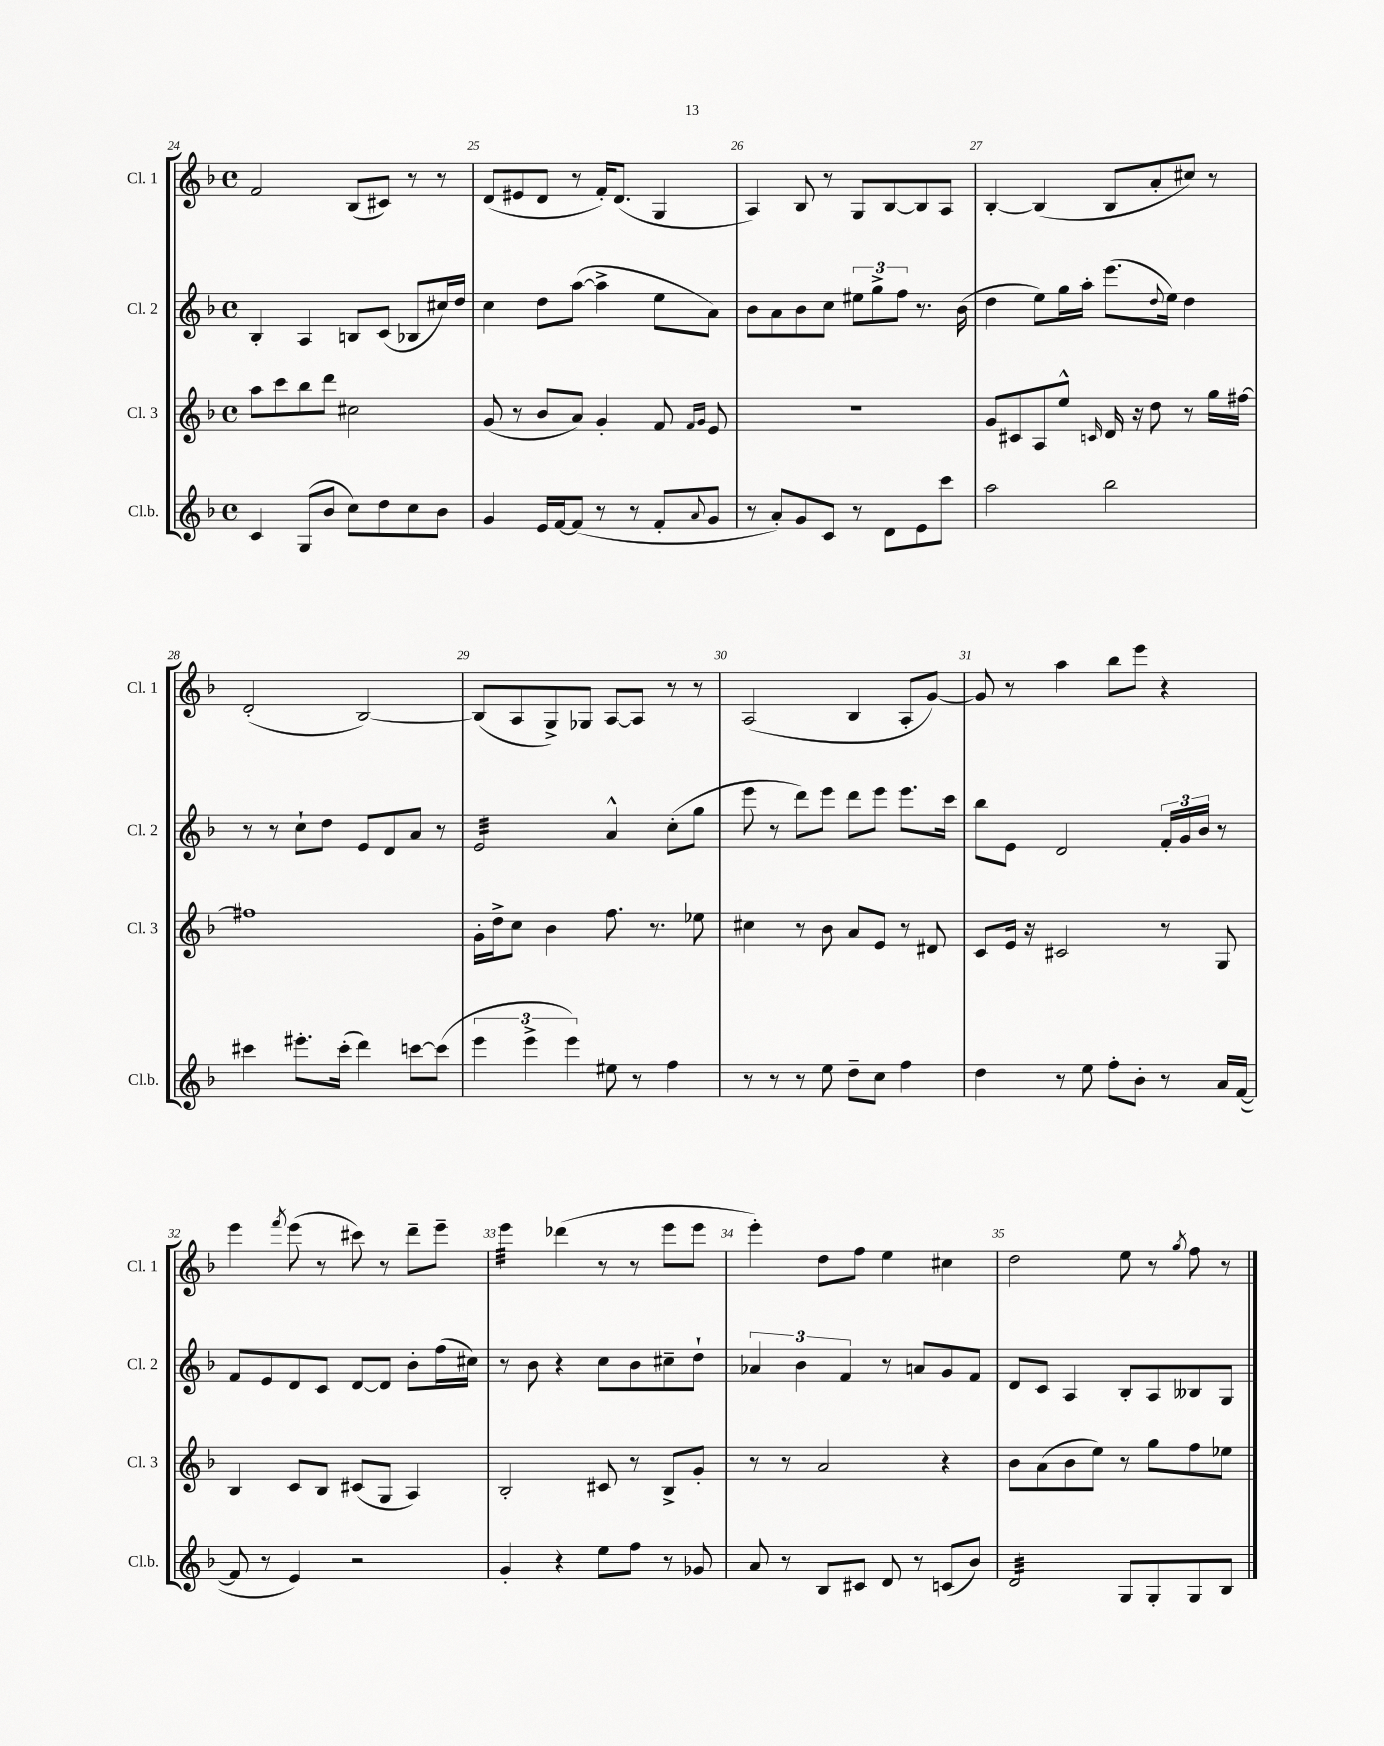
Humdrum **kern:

**kern	**kern	**kern	**kern
*part4	*part3	*part2	*part1
*staff4	*staff3	*staff2	*staff1
*I"Cl.b.	*I"Cl. 3	*I"Cl. 2	*I"Cl. 1
*I'Cl.b.	*I'Cl. 3	*I'Cl. 2	*I'Cl. 1
*clefG2	*clefG2	*clefG2	*clefG2
*k[b-]	*k[b-]	*k[b-]	*k[b-]
*M4/4	*M4/4	*M4/4	*M4/4
*met(c)	*met(c)	*met(c)	*met(c)
=24	=24	=24	=24
4c/	8aa\L	4B-'/	2f/
.	8ccc\	.	.
(8G/L	8bb-\	4A/	.
8b-/J	8ddd\J	.	.
8cc\L)	2cc#X\	8Bn/L	(8B-/L
8dd\	.	(8c/J	8c#X/J)
8cc\	.	8B-X/L	8r
8b-\J	.	16cc#X/L)	8r
.	.	16dd/JJ	.
=25	=25	=25	=25
4g/	(8g/	4cc\	(8d/L
.	8r	.	8e#X/
16e/LL	8b-/L	8dd\L	8d/J
[16f/J	.	.	.
(8f/J]	8a/J)	([8aa\J	8r
8r	4g'/	4aa^\]	16f'/KL)
.	.	.	(8.d/J
8r	.	.	.
8f'/L	8f/	8ee\L	4G/
.	16qqf/LL	.	.
8qqa/	16qqg/JJ	.	.
8g/J	8e/	8a\J)	.
=26	=26	=26	=26
8r	1r	8b-\L	4A/)
8a'/L)	.	8a\	.
8g/	.	8b-\	8B-/
8c/J	.	8cc\J	8r
8r	.	12ee#X\L	8G/L
.	.	12gg^\	.
8d\L	.	.	[8B-/
.	.	12ff\J	.
8e\	.	8.r	8B-/]
8ccc\J	.	.	8A/J
.	.	(16b-\	.
=27	=27	=27	=27
2aa\	8g/L	4dd\	[4B-'/
.	8c#X/	.	.
.	8A/	8ee\L)	(4B-/]
.	8ee^^/J	16gg\L	.
.	.	16aa'\JJ	.
.	16qqcn/	.	.
2bb-\	16d/	(8.eee\L	8B-/L
.	16r	.	.
.	8dd\	.	8a'/
.	.	8qqdd/	.
.	.	16ee\Jk)	.
.	8r	4dd\	8cc#X/J)
.	16gg\LL	.	8r
.	[16ff#X\JJ	.	.
!!LO:LB:g=z
=28	=28	=28	=28
4ccc#X\	1ff#X]	8r	(2d'/
.	.	8r	.
8.eee#X'\L	.	8cc`\L	.
.	.	8dd\J	.
(16ccc#'\Jk	.	.	.
4ddd\)	.	8e/L	[2B-/)
.	.	8d/	.
[8cccn\L	.	8a/J	.
(8ccc\J]	.	8r	.
=29	=29	=29	=29
*	*	*tremolo	*
6eee\	16g'\LL	32e/LLL	(8B-/L]
.	.	32e/	.
.	16dd^\J	32e/	.
.	.	32e/	.
.	8cc\J	32e/	8A/
.	.	32e/	.
6eee^\	.	.	.
.	.	32e/	.
.	.	32e/	.
.	4b-\	32e/	8G^/)
.	.	32e/	.
.	.	32e/	.
6eee\)	.	.	.
.	.	32e/	.
.	.	32e/	8G-X/J
.	.	32e/	.
.	.	32e/	.
.	.	32e/JJJ	.
*	*	*Xtremolo	*
8ee#X\	8.ff\	4a^^/	[8A/L
8r	.	.	8A/J]
.	8.r	.	.
4ff\	.	(8cc'\L	8r
.	8ee-X\	8gg\J	8r
=30	=30	=30	=30
8r	4cc#X\	8eee\	(2A/
8r	.	8r	.
8r	8r	8ddd\L)	.
8ee\	8b-\	8eee\J	.
8dd~\L	8a/L	8ddd\L	4B-/
8cc\J	8e/J	8eee\J	.
4ff\	8r	8.eee\L	8A'/L
.	8d#X/	.	[8g/J)
.	.	16ccc\Jk	.
=31	=31	=31	=31
4dd\	8c/L	8bb-\L	8g/]
.	16e/Jk	8e\J	8r
.	16r	.	.
8r	2c#X/	2d/	4aa\
8ee\	.	.	.
8ff'\L	.	.	8bb-\L
8b-'\J	.	.	8eee\J
8r	8r	24f'/LL	4r
.	.	24g/	.
.	.	24b-/JJ	.
16a/LL	8G/	8r	.
([16f/JJ	.	.	.
!!LO:LB:g=z
=32	=32	=32	=32
8f/]	4B-/	8f/L	4eee\
8r	.	8e/	.
.	.	.	8qfff/
4e/)	8c/L	8d/	(8eee\
.	8B-/J	8c/J	8r
2r	(8c#X/L	[8d/L	8ccc#X\)
.	8G/J	8d/J]	8r
.	4A/)	8b-'\L	8ddd~\L
.	.	(16ff\L	8eee~\J
.	.	16cc#X\JJ)	.
=33	=33	=33	=33
*	*	*	*tremolo
4g'/	2B-'/	8r	32eee\LLL
.	.	.	32eee\
.	.	.	32eee\
.	.	.	32eee\
.	.	8b-\	32eee\
.	.	.	32eee\
.	.	.	32eee\
.	.	.	32eee\JJJ
*	*	*	*Xtremolo
4r	.	4r	(4ddd-X\
8ee\L	8c#X/	8cc\L	8r
8ff\J	8r	8b-\	8r
8r	8B-^/L	8cc#X~\	8eee\L
8g-X/	8g'/J	8dd`\J	8eee\J
=34	=34	=34	=34
8a/	8r	6a-X/	4eee'\)
8r	8r	.	.
.	.	6b-\	.
8B-/L	2a/	.	8dd\L
.	.	6f/	.
8c#X/J	.	.	8ff\J
8d/	.	8r	4ee\
8r	.	8an/L	.
(8cn/L	4r	8g/	4cc#X\
8b-/J)	.	8f/J	.
=35	=35	=35	=35
*tremolo	*	*	*
32d/LLL	8b-\L	8d/L	2dd\
32d/	.	.	.
32d/	.	.	.
32d/	.	.	.
32d/	(8a\	8c/J	.
32d/	.	.	.
32d/	.	.	.
32d/	.	.	.
32d/	8b-\	4A/	.
32d/	.	.	.
32d/	.	.	.
32d/	.	.	.
32d/	8ee\J)	.	.
32d/	.	.	.
32d/	.	.	.
32d/JJJ	.	.	.
*Xtremolo	*	*	*
8G/L	8r	8B-'/L	8ee\
8G'/	8gg\L	8A/	8r
.	.	.	8qgg/
8G/	8ff\	8B--X/	8ff\
8B-/J	8ee-X\J	8G/J	8r
==	==	==	==
*-	*-	*-	*-
